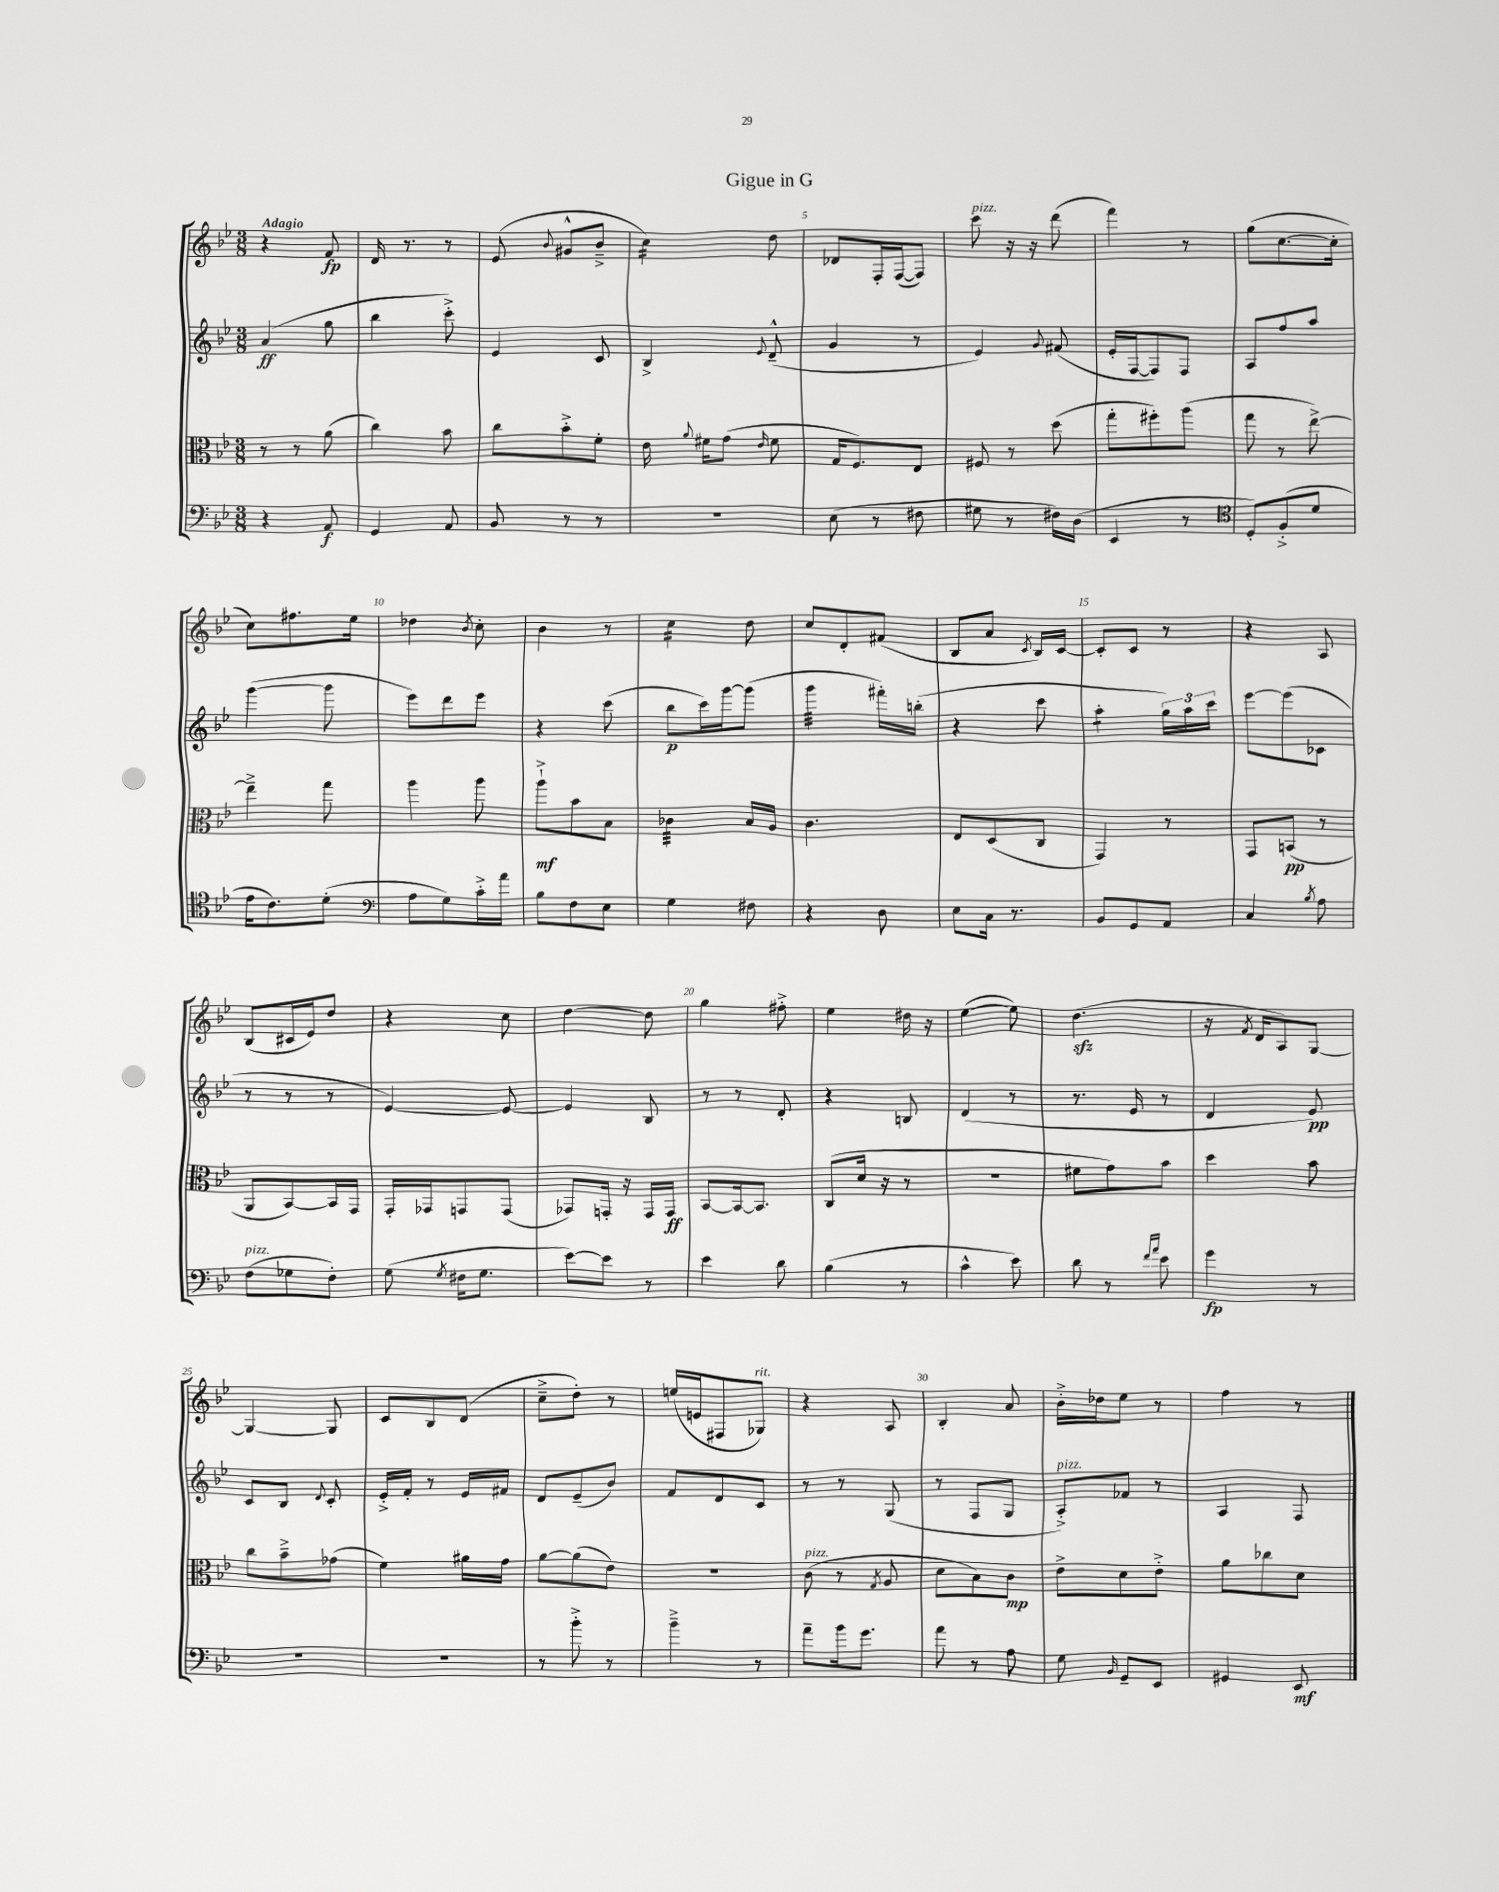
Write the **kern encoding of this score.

**kern	**kern	**kern	**kern
*staff4	*staff3	*staff2	*staff1
*clefF4	*clefC3	*clefG2	*clefG2
*k[b-e-]	*k[b-e-]	*k[b-e-]	*k[b-e-]
*M3/8	*M3/8	*M3/8	*M3/8
4r	8r	(4a/	4r
.	8r	.	.
8AA/	(8a\	8gg\	8f/
=	=	=	=
4GG/	4cc\)	4bb-\	16d/
.	.	.	8.r
8AA/	8b-\	8ccc'^\)	8r
=	=	=	=
8BB-/	8cc\L	4e-/	(8e-/
.	.	.	8qqb-/
8r	8b-'^\	.	8g#^^/L
8r	8f'\J	8c/	8b-~^/J
=	=	=	=
4.r	16e-\	4B-^/	4cc\)
.	8qqa/	.	.
.	16f#\LK	.	.
.	(8g\J	.	.
.	16qqe-/	8qqe-/	.
.	8f#\	(8d~^^/	8dd\
=	=	=	=
(8E-\	16G/LK	4g/	8d-/L
.	8.F/)	.	.
8r	.	.	16F'/L
.	.	.	([16F/J
8F#\	8E-/J	8r	8F/]J)
=	=	=	=
8G#\	8F#/	4e-/)	8ccc\
8r	8r	.	16r
.	.	.	16r
.	.	8qqg/	.
16F#\LL)	(8dd\	(8f#/	(8ddd\
(16D\JJ	.	.	.
=	=	=	=
4EE-/	8gg'\L	16e-'/LL	4fff\)
.	.	[16F/J	.
.	8ff#'\)	8F/])	.
8r	(8aa\J	8F/J	8r
=	=	=	=
*clefC4	*	*	*
8D'/L)	8gg\	8A/L	(8gg\L
(8F'^/	8r	8ff/	[8.cc\
8d/J	[8ee-^\)	8aa/J	.
.	.	.	16cc'\]Jk
=	=	=	=
16e-\LK	4ee-~^\]	([4ggg\	8cc\L)
8.c\)	.	.	.
.	.	.	8.ff#\
(8d'\J	8gg\	8ggg\]	.
.	.	.	16ee-\Jk
=	=	=	=
*clefF4	*	*	*
8A\L	4aa\	8eee-\L)	4dd-\
8G\)	.	8ddd\	.
.	.	.	8qb-/
16c'^\L	8aa\	8eee-\J	8cc'\
16a\JJ	.	.	.
=	=	=	=
8B-\L	8aa`^\L	4r	4b-\
8F\	8b-\	.	.
8E-\J	8B-\J	(8ccc\	8r
=	=	=	=
4G\	4c-\	8bb-\L	4cc\
.	.	16ccc\L)	.
.	.	[16ggg\J	.
8F#\	16B-/LL	(8ggg\]J	8dd\
.	16A/JJ	.	.
=	=	=	=
4r	4.c\	4ggg\	8cc/L
.	.	.	8d'/
8D\	.	16fff#'\LL)	(8f#/J
.	.	(16bb'\JJ	.
=	=	=	=
8E-\L	8E-/L	4r	8B-/L
16C\Jk	(8D/	.	8a/J
8.r	.	.	.
.	.	.	8qc/
.	8C/J	8ccc\	16B-/LL)
.	.	.	[16c/JJ
=	=	=	=
8BB-/L	4GG/)	4aa'\	8c'/]L
8GG/	.	.	8c/J
8AA/J	8r	24gg\LL)	8r
.	.	24aa\	.
.	.	24ccc\JJ	.
=	=	=	=
4C/	8GG/L	[8eee-\L	4r
.	(8BB/J	(8eee-\]	.
8qB-/	.	.	.
8A\	8r	8c-\J	8A/
=	=	=	=
(8F\L	8AA/L	8r	(8B-/L
8G-\	[8BB-/)	8r	16c#/L
.	.	.	16e-/J)
8F'\J)	16BB-/]L	8r	8dd/J
.	16GG/JJ	.	.
=	=	=	=
(8G\	16GG'/LL	[4e-/)	4r
.	16GG-/J	.	.
8qG/	.	.	.
16F#\LK	8GG/	.	.
8.G\J	.	.	.
.	(8GG/J	8e-/_	8cc\
=	=	=	=
[8e-\L)	8GG-/L)	4e-/]	[4dd\
8e-\]J	16GG'/Jk	.	.
.	16r	.	.
8r	16GG/LL	8B-/	8dd\]
.	16GG/JJ	.	.
=	=	=	=
4e-\	[8BB-/L	8r	4gg\
.	16BB-/_k	8r	.
.	8.BB-/]J	.	.
8d\	.	8d'/	8ff#'^\
=	=	=	=
(4B-\	(8C/L	4r	4ee-\
.	16d/Jk	.	.
.	16r	.	.
8r	8r	8B/	16dd#\
.	.	.	16r
=	=	=	=
4c^^\	4.r	(4d/	([4ee-\
8e-\)	.	8r	8ee-\])
=	=	=	=
8d\	8f#\L	8.r	(4.dd\
8r	8g\)	.	.
.	.	16e-/	.
16qqf/LL	.	.	.
16qqa/JJ	.	.	.
8e-\	8b-\J	8r	.
=	=	=	=
4g\	4dd\	4d/	16r
.	.	.	8qf/
.	.	.	16d/LK
.	.	.	8A/)
8r	8b-\	8e-/)	[8G/J
=	=	=	=
4.r	8cc\L	8c/L	4G/_
.	8b-~^\	8B-/J	.
.	.	8qqd/	.
.	(8g-\J	8c'/	8G/]
=	=	=	=
4.r	4f\)	16e-'^/LL	8c/L
.	.	16f'/JJ	.
.	.	8r	8B-/
.	16a#\LL	16e-/LL	(8d/J
.	16g\JJ	16f#/JJ	.
=	=	=	=
8r	[8a\L	8d/L	8cc~^\L
8b-'^\	(8a\]	(8e-~/	8dd'\J)
8r	8e-\J)	8b-/J)	8r
=	=	=	=
4b-~^\	4.r	8f/L	(16ee/LL
.	.	.	16e/J
.	.	8d/	8F#/
8r	.	8c/J	8G-/J)
=	=	=	=
8a~\L	(8c\	8r	4r
16b-\k	8r	8r	.
8.g\J	.	.	.
.	8qG/	.	.
.	8A/	(8G/	8A/
=	=	=	=
8a\	8d\L	8r	4B-'/
8r	8B-\)	8F/L	.
8A\	8c\J	8G/J	8a/
=	=	=	=
8G\	8e-^\L	8A'^/L)	16b-'^\LL
.	.	.	16dd-\J
16qqBB-/	.	.	.
8GG~/L	8d\	8f-/J	8ee-\J
8EE-/J	8e-'^\J	8r	8r
=	=	=	=
4GG#/	8a\L	4A/	4ff\
.	8cc-\	.	.
8EE-/	8d\J	8F/	8r
==	==	==	==
*-	*-	*-	*-
